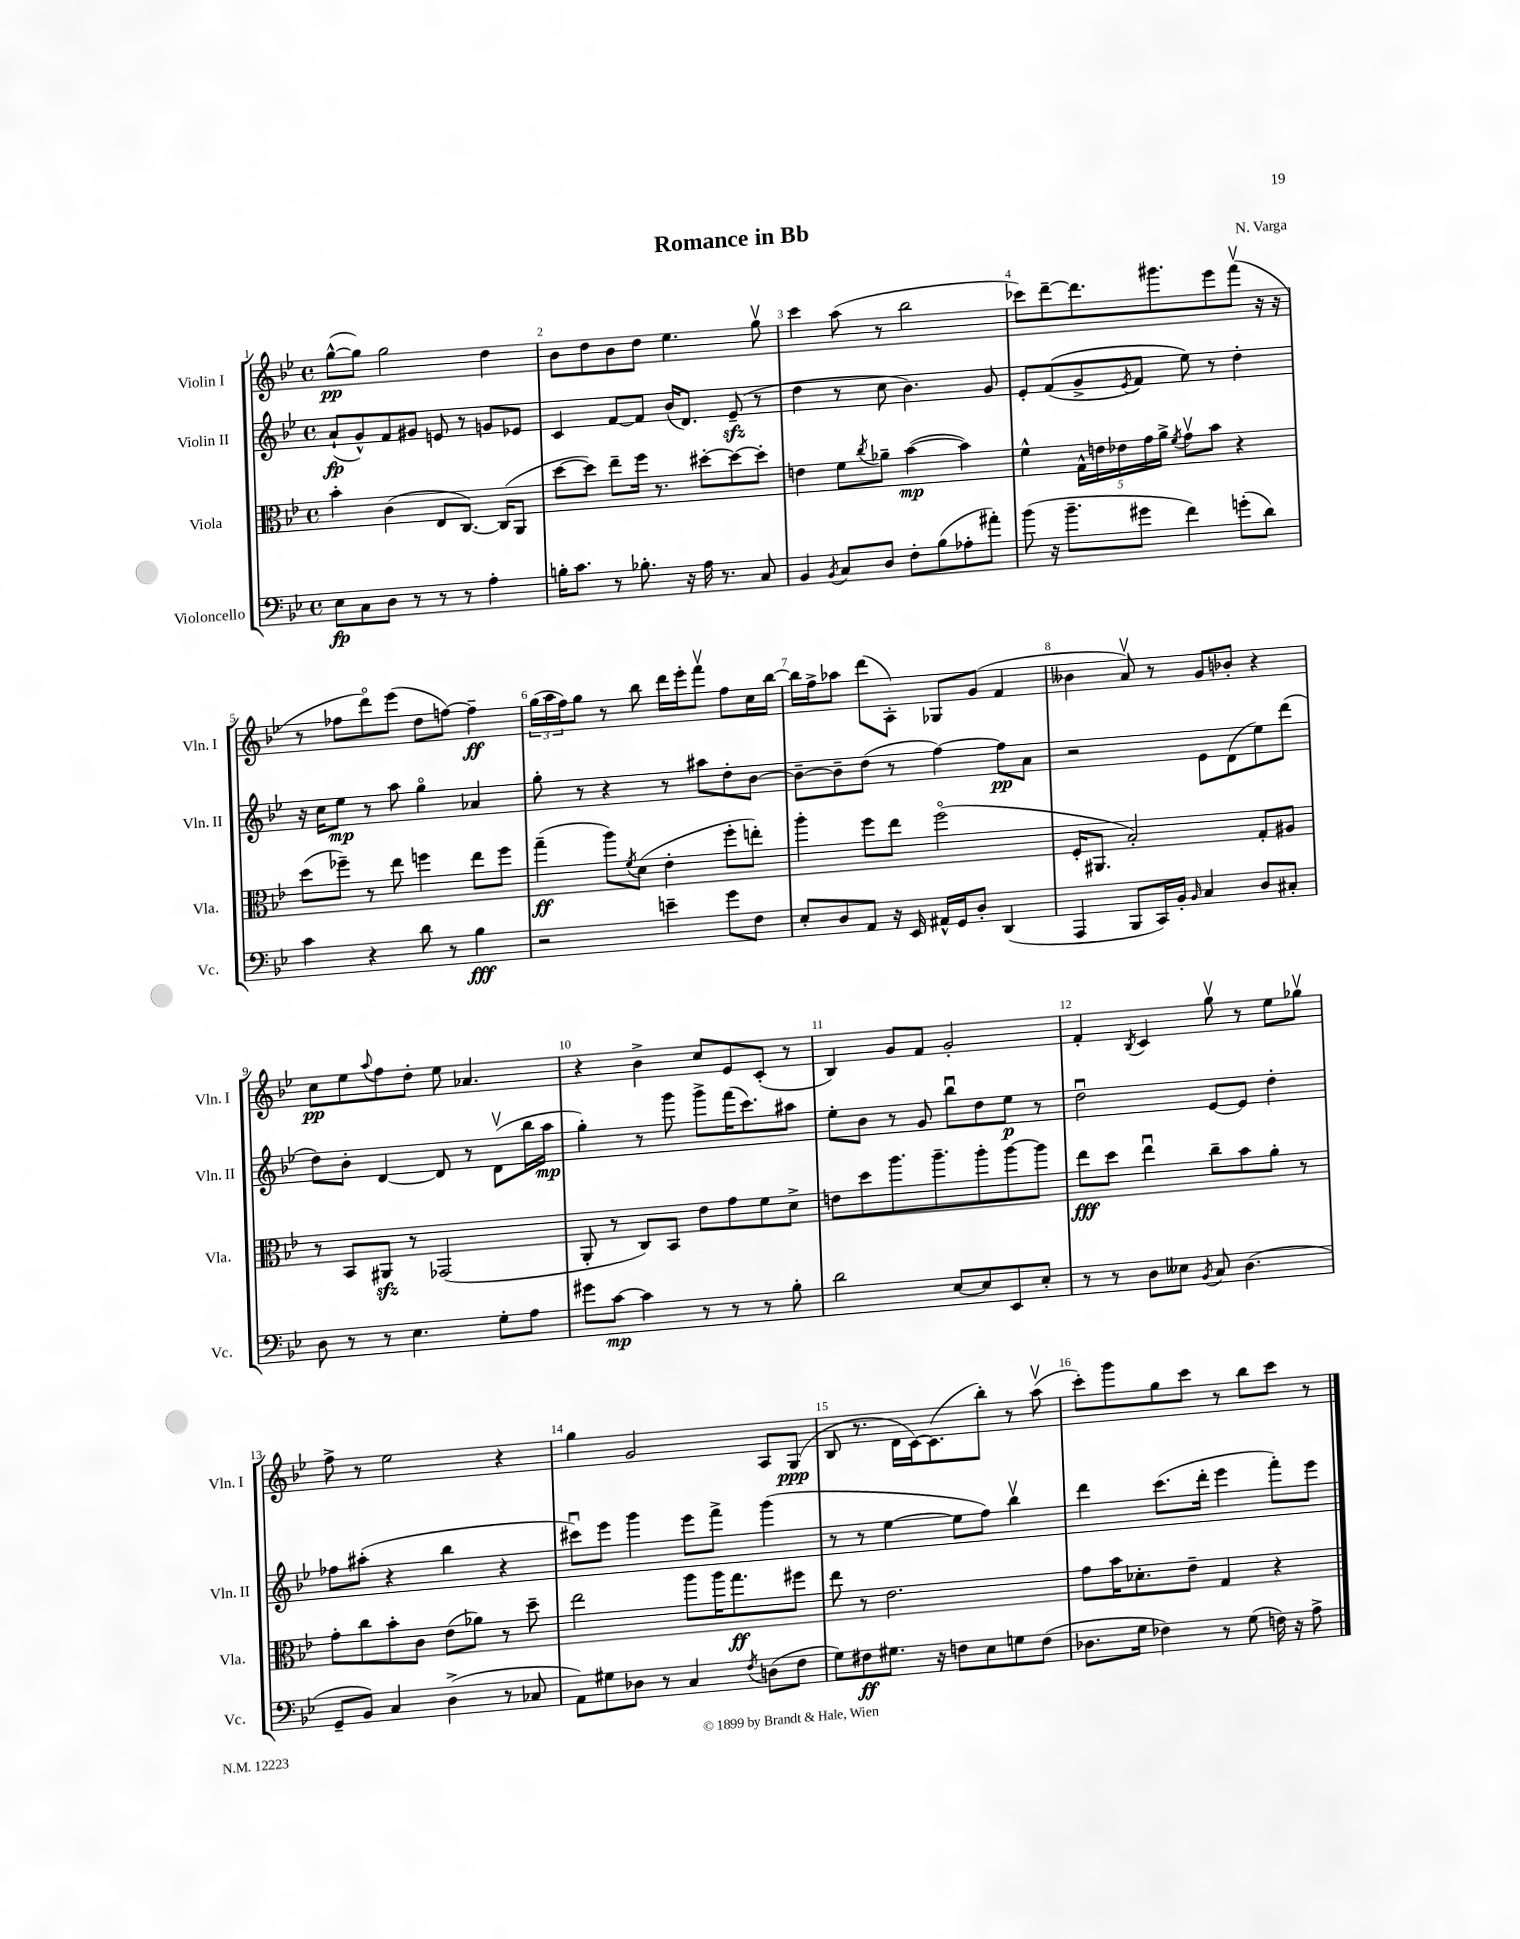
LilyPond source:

\header { title = "Romance in Bb" composer = "N. Varga" }
<<
\new StaffGroup <<
\new Staff = "s0" \with { instrumentName = "Violin I" shortInstrumentName = "Vln. I" } {
    \clef treble \key bes \major \defaultTimeSignature \time 4/4
    g''8~-^\pp( g''8) g''2 d''4 |
    bes'8 d''8 bes'8 d''8 ees''4. g''8\upbow |
    c'''4 a''8( r8 bes''2 |
    ces'''8) d'''8~-- d'''8. gis'''8. ees'''8 f'''8\upbow( r16 r16 |
    r8 fes''8 d'''8\flageolet) ees'''8( d''8 f''8~) f''4--\ff |
    \tuplet 3/2 { g''16( a''16 f''16) } g''8 r8 bes''8 d'''16 ees'''16-. f'''8\upbow f''8 c''16 bes''16~ |
    bes''16 f''16-> aes''8 d'''8( a8-.) ges8 g'8( f'4 |
    beses'4 a'8\upbow) r8 g'8 bes'8-. r4 |
    c''8\pp ees''8 \appoggiatura { a''8 } f''8 d''8-. ees''8 aes'4. |
    r4 bes'4-> c''8 ees'8 c'8-.( r8 |
    bes4) g'8 f'8 g'2-. |
    f'4-. \acciaccatura { bes8 } c'4 g''8\upbow r8 ees''8 ges''8\upbow |
    f''8-> r8 ees''2 r4 |
    g''4 g'2 a8 g8\ppp( |
    bes8 r8. d'16 c'16~) c'8.( bes''8-.) r8 a''8\upbow( |
    c'''8-.) g'''8 g''8 c'''8 r8 bes''8 c'''8 r8 \bar "|." |
}
\new Staff = "s1" \with { instrumentName = "Violin II" shortInstrumentName = "Vln. II" } {
    \clef treble \key bes \major \defaultTimeSignature \time 4/4
    a'8-!\fp( g'8-^) f'8 gis'8 e'8 r8 g'8 ees'8 |
    c'4 f'8~ f'8 bes'16( d'8.) ees'8--\sfz( r8 |
    d''4 r8 c''8 bes'4.) g'8 |
    ees'8-. f'8(\( g'8-> \acciaccatura { ees'8 } f'8) ees''8\) r8 d''4-. |
    r16 c''16 ees''8\mp r8 a''8 g''4\flageolet aes'4 |
    g''8-. r8 r4 r8 ais''8 d''8-. bes'8~ |
    bes'8~-- bes'8-- d''8( r8 f''4~) f''8\pp a'8 |
    r2 ees'8 d'8( ees''8) d'''8( |
    d''8) bes'8-. d'4~ d'8 r8 d'8\upbow( bes''16 a''16\mp |
    g''4-.) r8 g'''8 g'''8-> f'''16( c'''8.) ais''8 |
    ees''8-. bes'8 r8 g'8 bes''8\downbow d''8 ees''8\p r8 |
    d''2\downbow ees'8~ ees'8 d''4-. |
    fes''8 ais''8-.( r4 bes''4 r4 |
    cis'''8\downbow) ees'''8 g'''4 ees'''8 f'''8-> g'''4( |
    r8 r8 ees''4~ ees''8 f''8) bes''4\upbow |
    d'''4 c'''8.( d'''16-. ees'''4 f'''8-.) ees'''8 \bar "|." |
}
\new Staff = "s2" \with { instrumentName = "Viola" shortInstrumentName = "Vla." } {
    \clef alto \key bes \major \defaultTimeSignature \time 4/4
    bes'4-. c'4( ees8 c8.~) c16( a,8 |
    d''8~ d''8) ees''8-- f''16 r8. dis''8~-. dis''8~ dis''8-. |
    e'4 f'8 \acciaccatura { c''8 } aes'8-- bes'4~\mp( bes'4) |
    f'4-^ \tuplet 5/4 { g16-^ e'16 ees'16 g'16 a'16-> } \acciaccatura { f'8 } g'8\upbow bes'8 r4 |
    d''8( fes''8--) r8 ees''8 f''4 ees''8 f''8 |
    g''4--\ff( a''8) \acciaccatura { f'8 } d'8( ees'4-. f''8-. e''8-.) |
    a''4-. f''8 ees''8 f''2\flageolet( |
    f16-. ais,8. bes2-.) g8-. ais8 |
    r8 bes,8 ais,8\sfz r8 ges,2( |
    a,8-. r8 c8) bes,8 ees'8 g'8 f'8 d'8-> |
    e'8 d''8 a''8. a''8.-- a''8-. a''8~ a''8 |
    ees''8\fff d''8 ees''4\downbow c''8-- bes'8 a'8-. r8 |
    g'8-. c''8 bes'8-. c'8 ees'8( aes'8) r8 d''8-- |
    ees''2 a''8 a''16 g''8.\ff fis''8 |
    ees''8 r8 ees'2. |
    g'8 bes'16 des'8.-. ees'8-- g4 r4 \bar "|." |
}
\new Staff = "s3" \with { instrumentName = "Violoncello" shortInstrumentName = "Vc." } {
    \clef bass \key bes \major \defaultTimeSignature \time 4/4
    ees8\fp c8 d8 r8 r8 r8 a4-. |
    b16-. c'8. r8 bes8.-. r16 a16 r8. c8 |
    bes,4 \acciaccatura { bes,8 } c8 d8 f8-. bes8( aes8-. ais'8-.) |
    bes'8( r16 bes'8.-- gis'8 f'4) g'8-.( d'8) |
    c'4 r4 d'8 r8 bes4\fff |
    r2 e'4-- g'8 f8 |
    ees8-. d8 a,8 r16 ees,16 ais,16-^ g,16 d8-. d,4( |
    a,,4 bes,,8 c,16) bes,16-. \grace { bes,16 } c4 d8 cis8-. |
    d8 r8 r8 ees4. g8-. a8 |
    gis'8 c'8~\mp c'4 r8 r8 r8 bes8-. |
    d'2 ees8~ ees8 ees,8 ees8-. |
    r8 r8 d8 eeses8 \acciaccatura { bes,8 } c8 d4.( |
    g,8-- bes,8) c4 d4->( r8 ces8 |
    a,8) gis8 des8 r8 c4 \acciaccatura { f8 } d8( f8 |
    g8) fis8\ff gis8. r16 f8 ees8 g8 f8( |
    des8. g16 fes4) r8 g8( f16) r16 a8-> \bar "|." |
}
>>
>>
\layout { \context { \Score \override BarNumber.break-visibility = ##(#f #t #t) barNumberVisibility = #all-bar-numbers-visible } }
